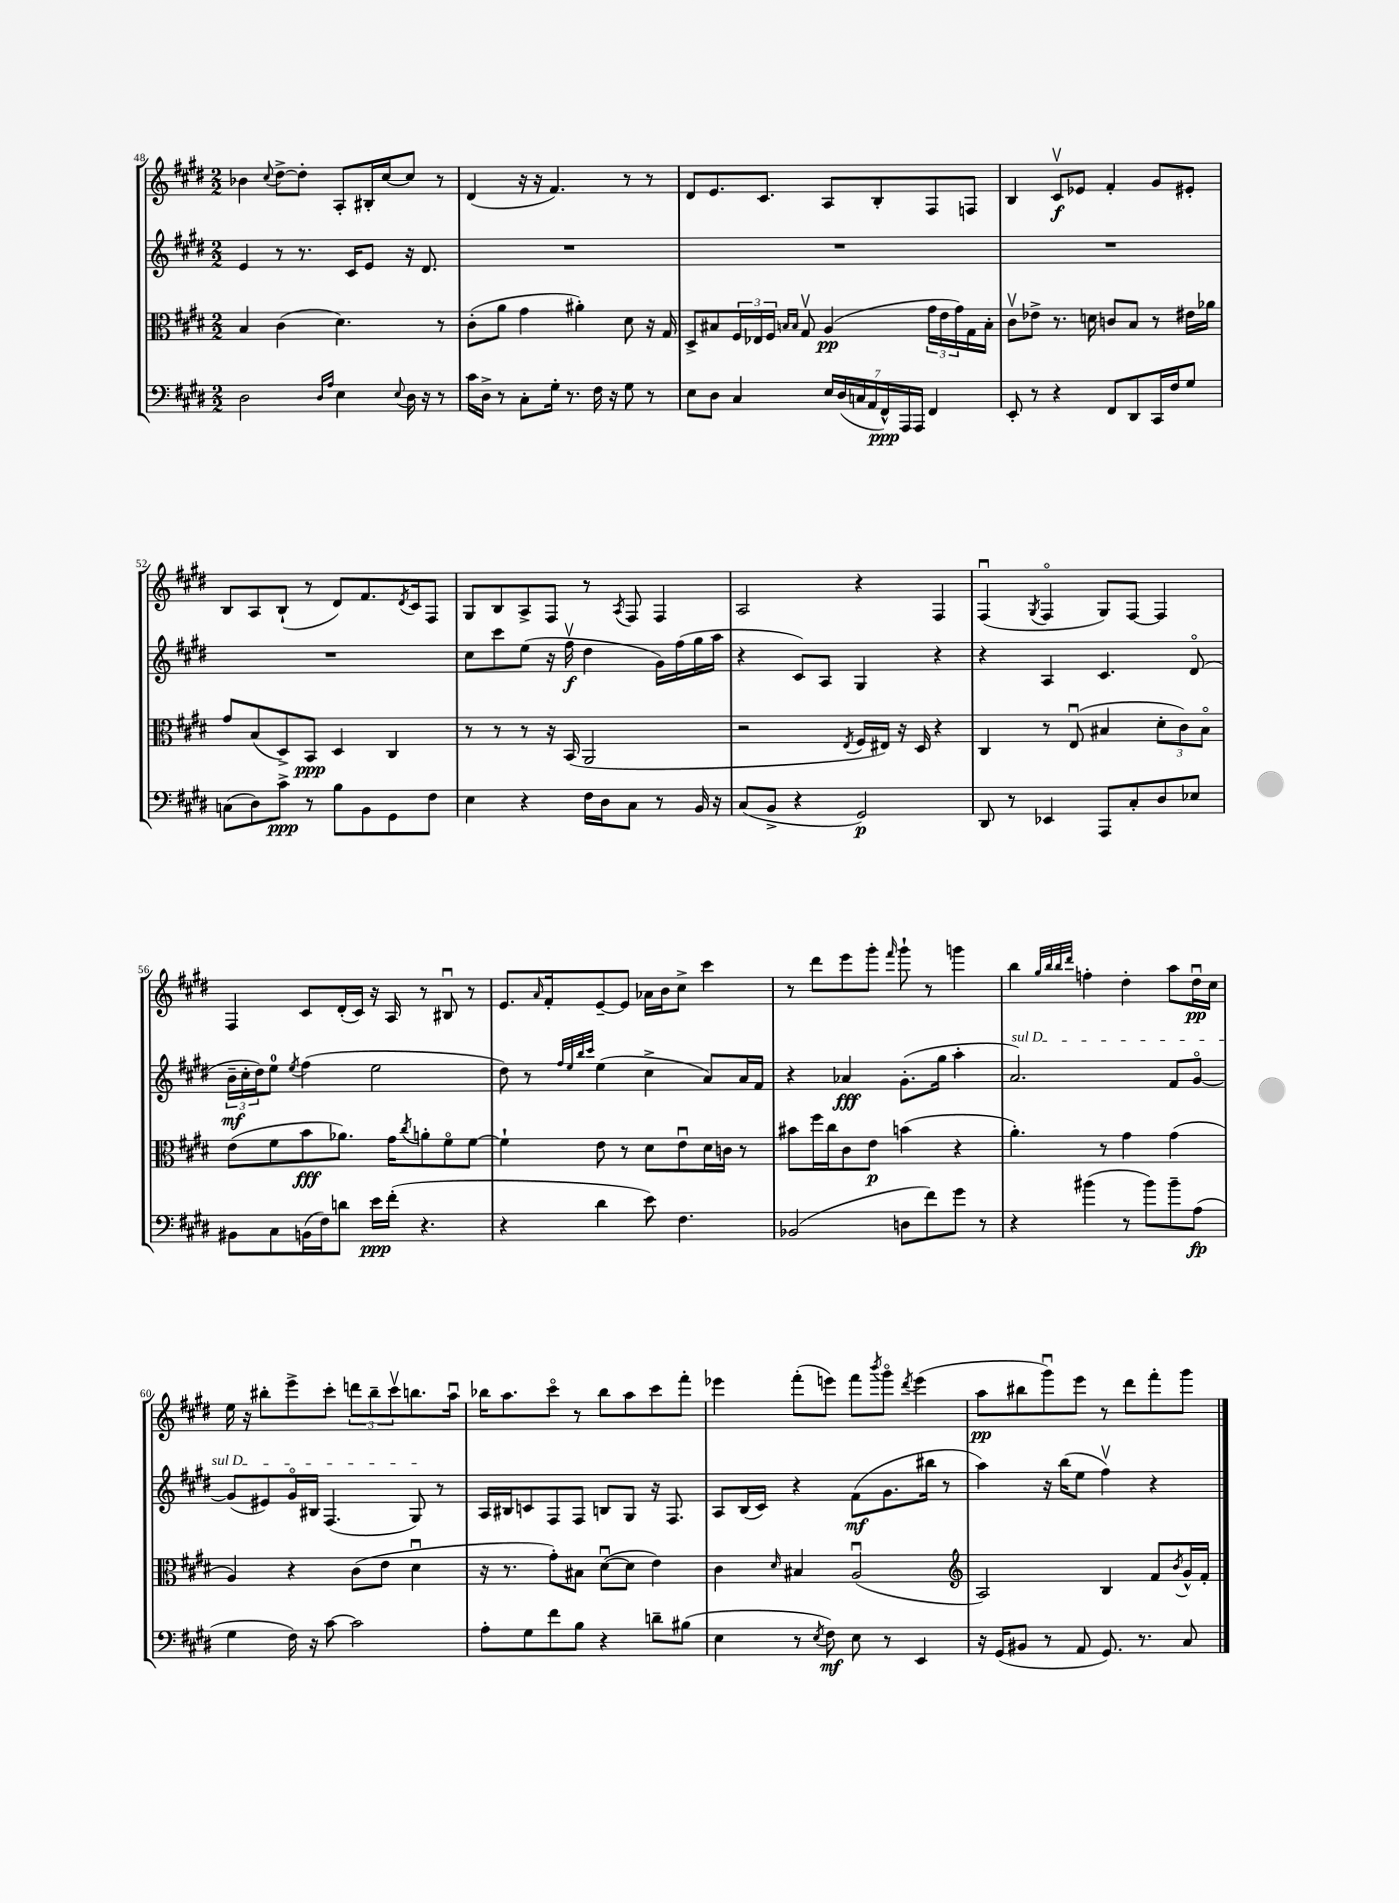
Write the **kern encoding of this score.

**kern	**kern	**kern	**kern
*staff4	*staff3	*staff2	*staff1
*clefF4	*clefC3	*clefG2	*clefG2
*k[f#c#g#d#]	*k[f#c#g#d#]	*k[f#c#g#d#]	*k[f#c#g#d#]
*M2/2	*M2/2	*M2/2	*M2/2
2D#	4B	4e	4b-
.	.	.	8qqcc#
.	(4c#	8r	[8dd#^
.	.	8.r	8dd#']
16qqD#	.	.	.
16qqA	.	.	.
4E	4.d#)	.	8A'
.	.	16c#	.
.	.	8e	16B#'
.	.	.	[16cc#
8qqE	.	.	.
16D#	.	16r	8cc#]
16r	.	8.d#	.
8r	8r	.	8r
=	=	=	=
16c#	(8c#'	1r	(4d#
16D#^	.	.	.
8r	8a	.	.
8C#'	4g#	.	16r
.	.	.	16r
16G#'	.	.	4.f#)
8.r	.	.	.
.	4a#')	.	.
16F#	.	.	.
16r	.	.	.
8G#	8d#	.	8r
8r	16r	.	8r
.	16G#	.	.
=	=	=	=
8E	8D#^	1r	8d#
8D#	8B#	.	8.e
4C#	24F#	.	.
.	24E-	.	.
.	.	.	8.c#
.	24F#	.	.
.	16qqB	.	.
.	16qqB	.	.
.	8G#v	.	.
28E	(4A	.	8A
(28D#	.	.	.
28C	.	.	.
28AA	.	.	.
.	.	.	8B'
28FF#^^)	.	.	.
28AAA	.	.	.
28AAA	.	.	.
4FF#	24g#	.	8F#
.	24e	.	.
.	24g#)	.	.
.	16G#	.	8F
.	16B'	.	.
=	=	=	=
8EE'	8c#v	1r	4B
8r	8e-^	.	.
4r	8.r	.	8c#v
.	.	.	8e-
.	16d	.	.
8FF#	8c	.	4f#'
8DD#	8B	.	.
16CC#	8r	.	8g#
16F#	.	.	.
8G#	16e#	.	8e#'
.	16a-	.	.
=	=	=	=
(8C	8g#	1r	8B
8D#)	(8B	.	8A
8c#^	8D#^)	.	(8B`
8r	8BB	.	8r
8B	4D#	.	8d#)
8BB	.	.	8.f#
8GG#	4C#	.	.
.	.	.	8qd#
.	.	.	16c#
8F#	.	.	8F#
=	=	=	=
4E	8r	8cc#	8G#
.	8r	8ccc#	8B
4r	8r	(8ee	8A^
.	16r	16r	8F#
.	(16BB	16ff#v	.
16F#	2AA	4dd#	8r
16D#	.	.	.
.	.	.	8qA
8C#	.	.	8F#
8r	.	16g#)	4F#
.	.	(16ff#	.
16BB	.	16gg#	.
16r	.	16aa	.
=	=	=	=
(8C#	2r	4r	2A
8BB^	.	.	.
4r	.	8c#)	.
.	.	8A	.
.	8qE	.	.
2GG#)	16F#	4G#	4r
.	16E#)	.	.
.	16r	.	.
.	16D#	.	.
.	4r	4r	4F#
=	=	=	=
8DD#	4C#	4r	(4F#u
8r	.	.	.
.	.	.	8qG#
4EE-	8r	4A	4F#o
.	(8Eu	.	.
8AAA	4B#	4.c#	8G#)
8C#'	.	.	[8F#
8D#	12d#'	.	4F#]
.	12c#)	.	.
8E-	.	(8d#o	.
.	12B#o	.	.
=	=	=	=
8BB#	(8e	24b~	4F#
.	.	24cc#'	.
.	.	24dd#)	.
8C#	8f#	8ee	.
.	.	8qee	.
(16BB	8b	(4ff#	8c#
16F#)	.	.	.
8d	8.a-)	.	(16d#'
.	.	.	16c#)
16e	.	2ee	16r
(16f#'	16g#	.	16A
.	8qcc#	.	.
4.r	8a'	.	8r
.	8f#o	.	8B#u
.	[8f#	.	8r
=	=	=	=
4r	4f#`]	8dd#)	8.e
.	.	8r	.
.	.	.	16qqa
.	.	.	16f#'
.	.	32qqff#	.
.	.	32qqee	.
.	.	32qqbb	.
.	.	32qqccc#	.
4d#	8e	(4ee	[8e~
.	8r	.	8e]
8e)	8d#	4cc#^	16a-
.	.	.	16b
4.F#	8eu	.	8cc#^
.	16d#	8a)	4ccc#
.	16c	.	.
.	8r	16a	.
.	.	16f#	.
=	=	=	=
(2BB-	8b#	4r	8r
.	16ff#	.	8ddd#
.	16cc#	.	.
.	8c#	4a-	8eee
.	8e	.	8ggg#'
.	.	.	16qqfff#
8D	(4b	(8.g#'	8ggg#`
8f#)	.	.	8r
.	.	16gg#	.
8g#	4r	4aa'	4ggg
8r	.	.	.
=	=	=	=
4r	4.a')	2.a)	4bb
.	.	.	32qqgg#
.	.	.	32qqbb
.	.	.	32qqbb
.	.	.	32qqddd#
(4b#	.	.	4ff'
.	8r	.	.
8r	4g#	.	4dd#'
8b#)	.	.	.
8b#~	(4g#	8f#	8aa
(8A	.	[8g#o	16dd#u
.	.	.	16cc#
=	=	=	=
4G#	4A)	(8g#]	16ee
.	.	.	16r
.	.	8e#)	8bb#'
16F#)	4r	16g#o	8eee^
16r	.	16B#	.
[8c#	.	(4.F#	8ccc#'
2c#]	(8c#	.	12ddd
.	.	.	12bb#~
.	8e	.	.
.	.	.	12ccc#v
.	4d#u	8G#)	8.bb
.	.	8r	.
.	.	.	16aau
=	=	=	=
8A'	16r	16A	16bb-
.	8.r	16B#	8.aa
8G#	.	8c	.
8f#	8g#')	8F#	8ccc#o
8B	8B#	8F#	8r
4r	([8d#u	8B	8bb-
.	8d#]	8G#	8aa
8d~	4e)	16r	8ccc#
.	.	8.F#	.
(8B#	.	.	8fff#'
=	=	=	=
4E	4c#	8A	4eee-
.	.	(16B	.
.	.	16c#)	.
.	16qqd#	.	.
8r	4B#	4r	(8fff#'
8qE	.	.	.
8F#)	.	.	8eee)
8E	(2Au	(8f#	8fff#
.	.	.	8qbbb
8r	.	8.g#	8ggg#o
.	.	.	8qddd#
4EE	.	.	(4eee
.	.	16bb#	.
.	.	8r	.
=	=	=	=
*	*clefG2	*	*
16r	2A)	4aa)	8aa
(16GG#	.	.	.
8BB#	.	.	8bb#
8r	.	16r	8ggg#u)
.	.	(16bb	.
8AA	.	8ee	8eee
8.GG#)	4B	4ff#v)	8r
.	.	.	8ddd#
8.r	.	.	.
.	8f#	4r	8fff#'
.	8qb	.	.
8C#	16g#^^	.	8ggg#
.	16f#'	.	.
==	==	==	==
*-	*-	*-	*-
